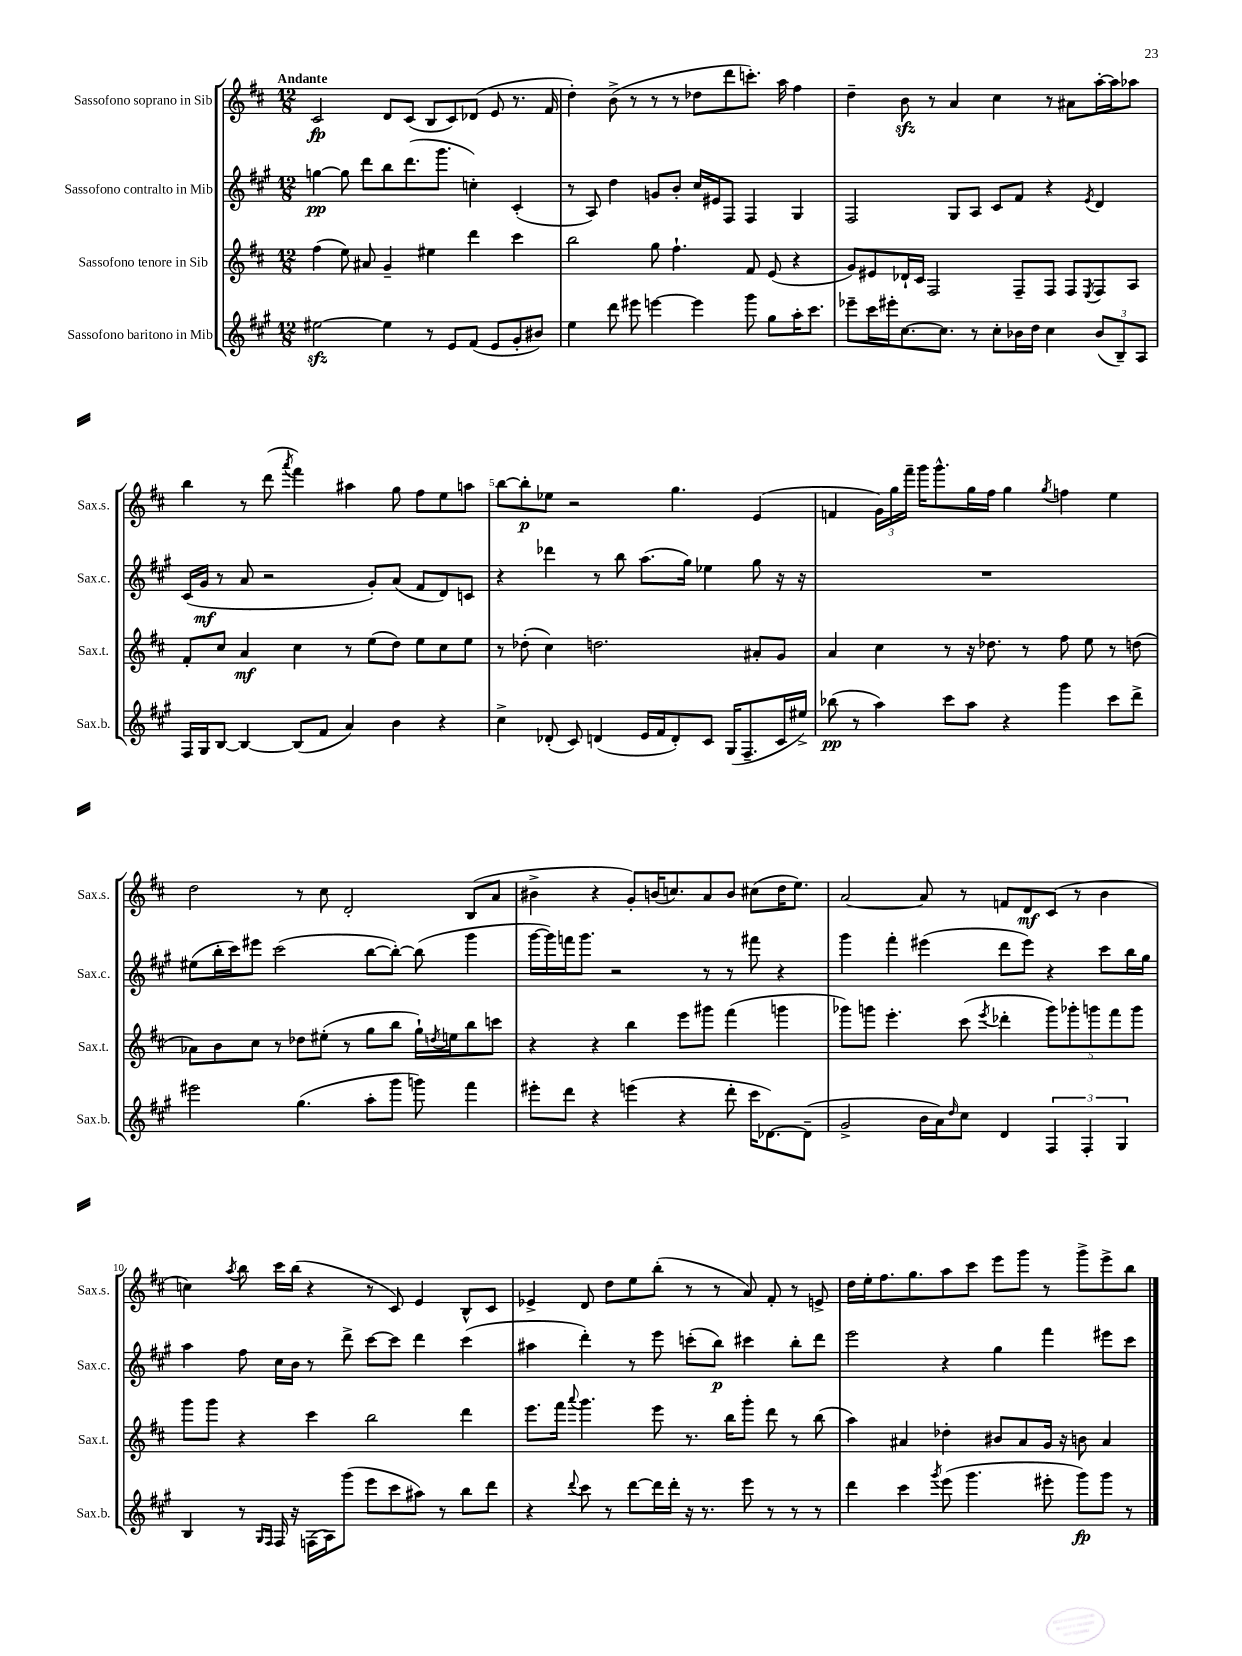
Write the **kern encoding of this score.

**kern	**kern	**kern	**kern
*staff4	*staff3	*staff2	*staff1
*clefG2	*clefG2	*clefG2	*clefG2
*k[f#c#g#]	*k[f#c#]	*k[f#c#g#]	*k[f#c#]
*M12/8	*M12/8	*M12/8	*M12/8
[2ee#	(4ff#	[4gg	2c#
.	8ee)	8gg]	.
.	8a#	8ddd	.
4ee#]	4g~	8bb	8d
.	.	(8.ddd	(8c#
8r	4ee#	.	8B
.	.	8.ggg#	.
8e	.	.	8c#)
(8f#	4ddd	4cc')	(8d-
8e	.	.	8e
8g#'	4ccc#	(4c#'	8.r
8b#)	.	.	.
.	.	.	16f#
=	=	=	=
4ee	2bb	8r	4dd')
.	.	8A)	.
8ddd	.	4dd	(8b^
8eee#	.	.	8r
[4eee	8gg	8g	8r
.	4.ff#`	8b'	8r
4eee]	.	16cc#	8dd-
.	.	16e#	.
.	.	8F#	8ddd
8ggg#	8f#	4F#	8.ccc')
8gg#	(8e	.	.
.	.	.	16aa
16aa'	4r	4G#	4ff#
8.ccc#	.	.	.
=	=	=	=
8eee-~	8g)	2F#	4dd~
16ccc#	8e#	.	.
16eee#'	.	.	.
[8.cc#	16d-`	.	8b
.	16c#	.	.
.	2F#	.	8r
8.cc#]	.	.	.
.	.	8G#	4a
8r	.	8A	.
8cc#'	.	8c#	4cc#
16b-	8F#~	8f#	.
16dd	.	.	.
4cc#	8F#	4r	8r
.	8F#	.	8a#
.	8qE	8qe	.
(12b-	8F#	4d	[16aa'
.	.	.	16aa]
12B~)	.	.	.
.	8A	.	8aa-
12A	.	.	.
=	=	=	=
16F#	8f#'	(16c#	4bb
16G#	.	16g#	.
[8B	8cc#	8r	.
4B_	4a	8a	8r
.	.	2r	(8ddd
.	.	.	8qaaa
(8B]	4cc#	.	4fff#)
8f#	.	.	.
4a)	8r	.	4aa#
.	(8ee	8g#')	.
4b	8dd)	(8a	8gg
.	8ee	8f#	8ff#
4r	8cc#	8d)	8ee
.	8ee	8c	8aa
=	=	=	=
4cc#^	8r	4r	[8bb
.	(8dd-'	.	8bb']
(8d-'	4cc#)	4ddd-	8ee-
8c#)	.	.	2r
(4d	2.dd	8r	.
.	.	8bb	.
16e	.	(8.aa	.
16f#	.	.	.
8d')	.	.	4.gg
.	.	16gg#)	.
8c#	.	4ee-	.
(16G#	.	.	.
8.F#~	.	.	.
.	8a#'	8gg#	(4e
16c#	8g	16r	.
16ee#^)	.	16r	.
=	=	=	=
(8bb-	4a	1.r	4f
8r	.	.	.
4aa)	4cc#	.	24g)
.	.	.	24gg
.	.	.	24fff#~
.	.	.	16ggg
.	.	.	8.ggg^^
8ccc#	8r	.	.
8aa	16r	.	16gg
.	8.dd-	.	16ff#
4r	.	.	4gg
.	8r	.	.
.	.	.	8qgg
4ggg#	8ff#	.	4ff
.	8ee	.	.
8ccc#	8r	.	4ee
8ddd^	(8dd	.	.
=	=	=	=
2eee#	8a-)	(8ee#	2dd
.	8b	16bb'	.
.	.	16ccc#)	.
.	8cc#	8eee#	.
.	8r	(2ccc#	.
(4.gg#	8dd-	.	8r
.	(8ee#'	.	8cc#
.	8r	.	2d'
8aa'	8gg	[8bb	.
8ggg#	8bb	8bb'_)	.
8ggg)	16gg`)	(8bb]	.
.	8qdd	.	.
.	16ee	.	.
4fff#	8bb	4ggg#	(8B
.	8ccc	.	8a
=	=	=	=
8eee#'	4r	[16ggg#	4b#^
.	.	16ggg#])	.
8ddd	.	16fff	.
.	.	8.ggg#	.
4r	4r	.	4r
.	.	2r	.
(4eee	4bb	.	8g')
.	.	.	(16b
.	.	.	8.cc)
4r	8eee	.	.
.	8ggg#	8r	8a
8ddd'	(4fff#	8r	8b
16ccc#	.	8fff#	(8cc#
[8.d-)	.	.	.
.	4ggg	4r	16dd
.	.	.	8.ee)
(8d-~]	.	.	.
=	=	=	=
2g#^	8ggg-)	4ggg#	[2a
.	8ggg	.	.
.	4.eee'	4fff#'	.
16b	.	(4eee#	8a]
16a)	.	.	.
16qqdd	.	.	.
8cc#	(8ccc#	.	8r
.	8qeee	.	.
4d	4ddd-'	8ddd	8f
.	.	8eee#)	8d
6F#	10ggg)	4r	(8c#
.	10ggg-'	.	.
.	.	.	8r
6F#'	.	.	.
.	10ggg	.	.
.	.	8ccc#	4b
.	10fff#	.	.
6G#	.	.	.
.	.	16bb	.
.	10ggg	.	.
.	.	16gg#	.
=	=	=	=
4B	8ggg	4aa	4cc)
.	8ggg	.	.
.	.	.	8qaa
8r	4r	8ff#	8bb
16qqG#	.	.	.
16qqF#	.	.	.
16F#	.	16cc#	16ccc#
16r	.	16b	(16bb
(16F	4ccc#	8r	4r
16A)	.	.	.
(8ggg#	.	8ddd^	.
8eee	2bb	[8ccc#	8r
8ccc#	.	8ccc#]	8c#)
8aa#)	.	4ddd	4e
8r	.	.	.
8bb	4ddd	(4ccc#	8B^^
8ddd	.	.	8c#
=	=	=	=
4r	8.eee	4aa#	4e-^
.	16fff#	.	.
8qqddd	8qqaaa	.	.
8ccc#	4.ggg	4ddd')	8d
8r	.	.	8dd
[8ddd	.	8r	8ee
16ddd]	8eee	8eee	(8bb'
16ddd'	.	.	.
16r	8.r	(8ccc'	8r
8.r	.	.	.
.	.	8bb)	8r
.	16bb	.	.
8eee	8ggg'	4ccc#	8a)
8r	8ddd	.	8f#'
8r	8r	8bb'	8r
8r	(8bb	8ddd	8e^
=	=	=	=
4ddd	4aa)	2eee	16dd
.	.	.	16ee'
.	.	.	8.ff#
4ccc#	4a#	.	.
.	.	.	8.gg
8qggg#	.	.	.
(8eee	4dd-'	4r	8aa
4.ggg#	.	.	8ccc#
.	8b#	4gg#	8eee
.	8a#	.	8ggg
8eee#'	16g	4fff#	8r
.	16r	.	.
8ggg#)	8b	.	8ggg^
8ggg#	4a#	8eee#	8eee^
8r	.	8ccc#	8bb
==	==	==	==
*-	*-	*-	*-
